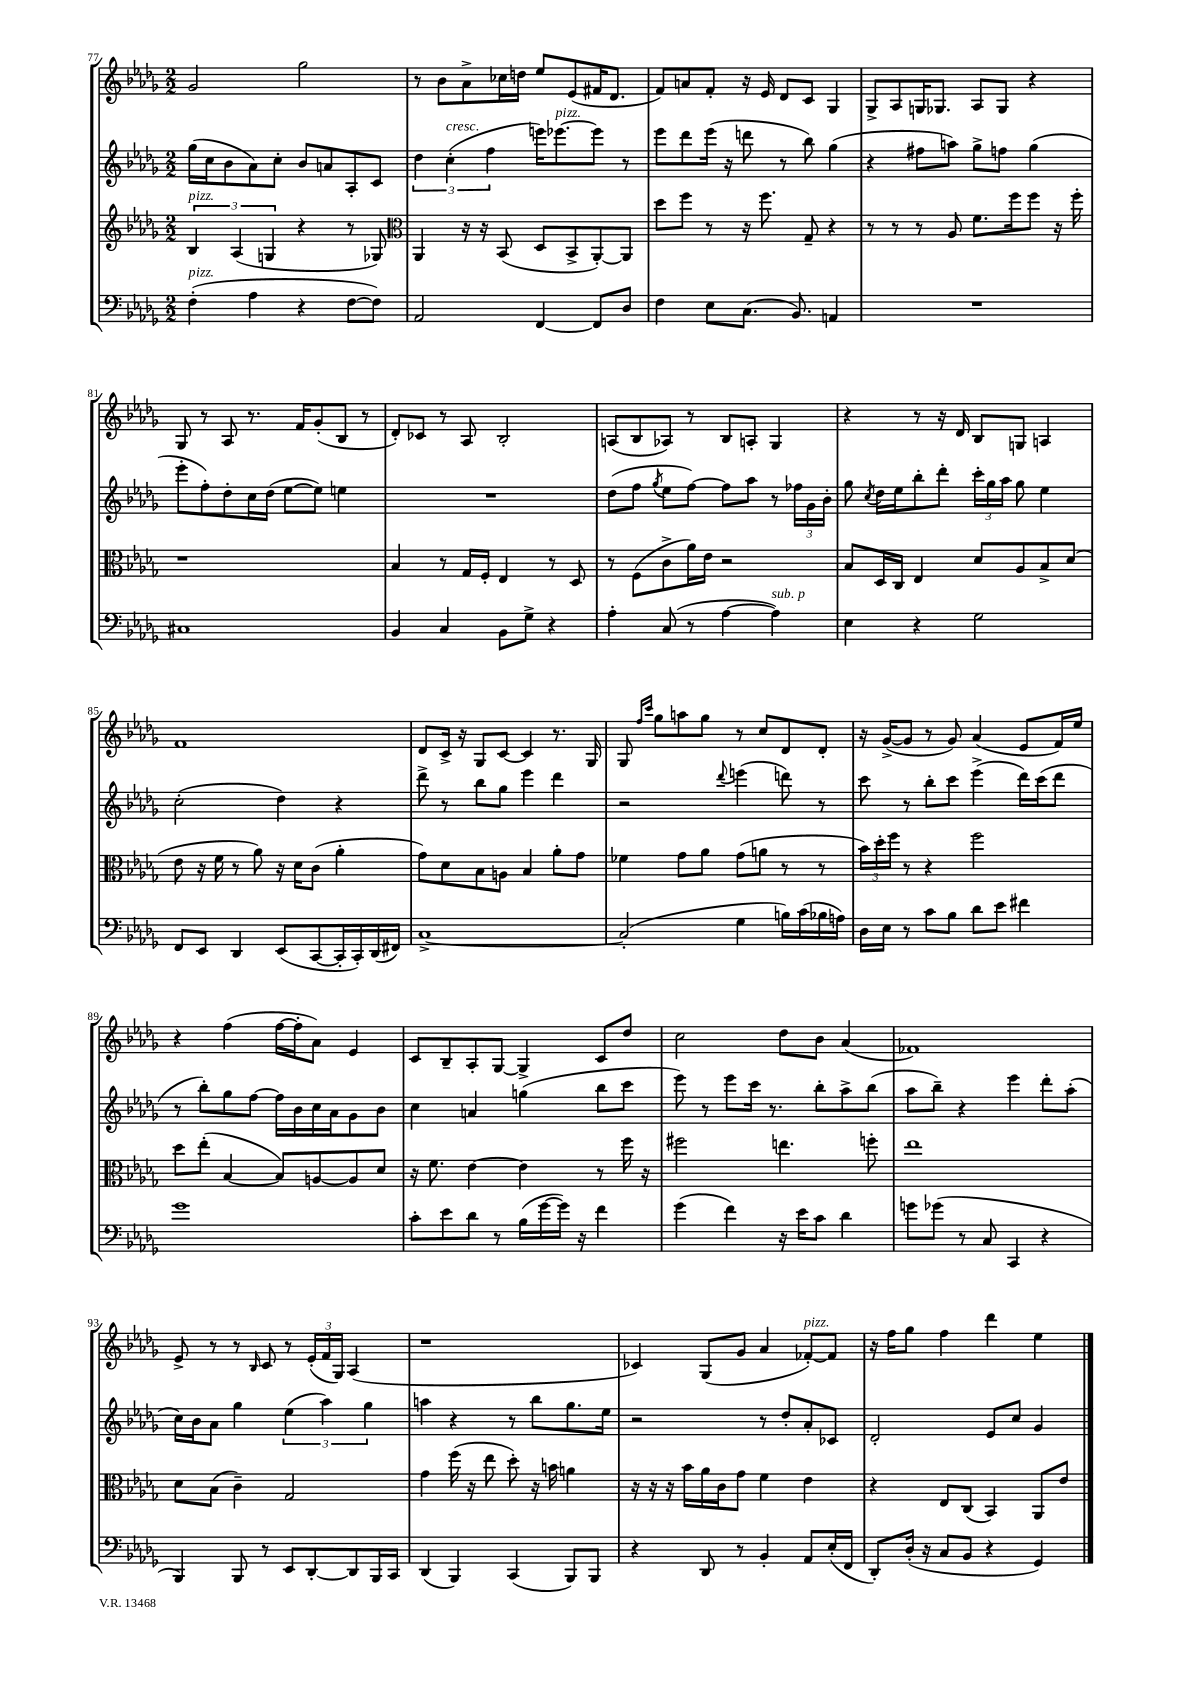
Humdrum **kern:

**kern	**kern	**kern	**kern
*staff4	*staff3	*staff2	*staff1
*clefF4	*clefG2	*clefG2	*clefG2
*k[b-e-a-d-g-]	*k[b-e-a-d-g-]	*k[b-e-a-d-g-]	*k[b-e-a-d-g-]
*M2/2	*M2/2	*M2/2	*M2/2
(4F'\	6B-/	(16gg-\LL	2g-/
.	.	16cc\J	.
.	.	8b-\	.
.	(6A-/	.	.
4A-\	.	8a-\)	.
.	6G/	.	.
.	.	8cc'\J	.
4r	4r	8b-/L	2gg-\
.	.	8a/	.
[8F\L	8r	8A-'/	.
8F\]J)	8G-/)	8c/J	.
=	=	=	=
*	*clefC3	*	*
2AA-/	4AA-/	6dd-\	8r
.	.	.	8b-\L
.	.	(6cc'\	.
.	16r	.	8a-^\
.	16r	.	.
.	.	6ff\	.
.	(8BB-/	.	16cc-\L
.	.	.	16dd\JJ
[4FF/	8D-/L	16eee\LK)	8ee-/L
.	.	[8.eee-\	.
.	8BB-^/	.	(8e-/
8FF/]L	[8AA-'/)	8eee-\]J	16f#/K
.	.	.	8.d-/J
8D-/J	8AA-/]J	8r	.
=	=	=	=
4F\	8dd-\L	8eee-\L	8f/L)
.	8ff\J	8ddd-\	8a/
8E-\L	8r	(16eee-\Jk	8f'/J
.	.	16r	.
(8.C\J	16r	8ddd\	16r
.	8.ff\	.	16e-/
.	.	8r	8d-/L
8.BB-/)	.	.	.
.	8G-~/	8bb-\)	8c/J
4AA/	4r	(4gg-\	4G-/
=	=	=	=
1r	8r	4r	8G-^/L
.	8r	.	8A-/
.	8r	8ff#\L	16G/K
.	.	.	8.G-/J
.	8A-/	8aa\J)	.
.	8.f\L	8gg-^\L	8A-/L
.	.	8ff\J	8G-/J
.	16ff\k	.	.
.	8ff\J	(4gg-\	4r
.	16r	.	.
.	16ff'\	.	.
=	=	=	=
1C#	1r	8eee-'\L	8G-/
.	.	8ff'\)	8r
.	.	8dd-'\	8A-/
.	.	16cc\L	8.r
.	.	(16dd-\JJ	.
.	.	[8ee-\L	.
.	.	.	16f/LK
.	.	8ee-\]J)	(8g-'/
.	.	4ee\	8B-/J
.	.	.	8r
=	=	=	=
4BB-/	4B-/	1r	8d-'/L)
.	.	.	8c-/J
4C/	8r	.	8r
.	16G-/LL	.	8A-/
.	16F'/JJ	.	.
8BB-\L	4E-/	.	2B-'/
8G-^\J	.	.	.
4r	8r	.	.
.	8D-/	.	.
=	=	=	=
4A-'\	8r	(8dd-\L	(8A/L
.	(8F\L	8ff\J	8B-/
.	.	8qgg-/	.
(8C/	8c^\	8ee-\L	8A-/J)
8r	16a-\L)	[8ff\J)	8r
.	16e-\JJ	.	.
[4A-\	2r	8ff\]L	8B-/L
.	.	8aa-\J	8A'/J
4A-\])	.	8r	4G-/
.	.	24ff-\LL	.
.	.	24g-\	.
.	.	24b-'\JJ	.
=	=	=	=
4E-\	8B-/L	8gg-\	4r
.	.	8qcc/	.
.	16D-/L	16dd-\LL	.
.	16C/JJ	16ee-\J	.
4r	4E-/	8bb-'\	8r
.	.	8ddd-'\J	16r
.	.	.	16d-/
2G-\	8d-/L	24ccc'\LL	8B-/L
.	.	24gg-\	.
.	.	24aa-\JJ	.
.	8A-/	8gg-\	8G/J
.	8B-^/	4ee-\	4A/
.	(8d-/J	.	.
=	=	=	=
8FF/L	8e-\	(2cc'\	1f
8EE-/J	16r	.	.
.	16f\	.	.
4DD-/	8r	.	.
.	8a-\)	.	.
(8EE-/L	16r	4dd-\)	.
.	16d-\LK	.	.
[8CC/	(8c\J	.	.
16CC'/]L	4a-'\	4r	.
16CC'/)	.	.	.
(16DD-/	.	.	.
16FF#/JJ)	.	.	.
=	=	=	=
[1C^	8g-\L)	8ddd-^\	8d-/L
.	8d-\	8r	16c^/Jk
.	.	.	16r
.	8B-\	8bb-\L	8G-/L
.	8A\J	8gg-\J	[8c/J
.	4B-/	4eee-\	4c/]
.	8a-'\L	4ddd-\	8.r
.	8g-\J	.	.
.	.	.	16G-/
=	=	=	=
(2C'/]	4f-\	2r	8G-/
.	.	.	16qqff/LL
.	.	.	16qqccc/JJ
.	.	.	8gg-\L
.	8g-\L	.	8aa\
.	8a-\J	.	8gg-\J
.	.	8qqddd-/	.
4G-\	(8g-\L	(4eee\	8r
.	8a\J	.	8cc/L
16B\LL)	8r	8ddd\)	8d-/
(16c\	.	.	.
16B-\	8r	8r	8d-'/J
16A\JJ)	.	.	.
=	=	=	=
16D-\LL	24b-\LL)	8ccc\	16r
.	24dd-'\	.	.
16E-\JJ	.	.	([16g-^/LK
.	24ff\JJ	.	.
8r	8r	8r	8g-/]J
8c\L	4r	8bb-'\L	8r
8B-\J	.	8ccc\J	8g-/)
8d-\L	2ff\	(4eee-^\	(4a-/
8e-\J	.	.	.
4f#\	.	16ddd-\LL)	8e-/L
.	.	(16ccc\J	.
.	.	8ddd-\J	16f/L)
.	.	.	16ee-/JJ
=	=	=	=
1g-	8dd-\L	8r	4r
.	(8ee-'\J	8bb-'\L)	.
.	[4B-/	8gg-\	(4ff\
.	.	[8ff\J	.
.	8B-/]L)	16ff\]LL	[16ff\LL
.	.	16b-\	16ff'\]J
.	[8A/	16cc\	8a-\J)
.	.	16a-\J	.
.	8A/]	8g-\	4e-/
.	8d-/J	8b-\J	.
=	=	=	=
8c'\L	16r	4cc\	8c/L
.	8.f\	.	.
8e-\	.	.	8B-~/
8d-\J	[4e-\	4a/	8A-'/
8r	.	.	[8G-/J
(16B-\LL	4e-\]	(4gg\	4G-^/]
[16g-\	.	.	.
16g-\]JJ)	.	.	.
16r	.	.	.
4f\	8r	8bb-\L	8c/L
.	16ff\	8ccc\J	8dd-/J
.	16r	.	.
=	=	=	=
(4g-\	2ff#\	8eee-\)	2cc\
.	.	8r	.
4f\)	.	8eee-\L	.
.	.	16ccc\Jk	.
.	.	8.r	.
16r	4.ee\	.	8dd-\L
16e-\LK	.	.	.
8c\J	.	8bb-'\L	8b-\J
4d-\	.	8aa-^\	(4a-/
.	8ff'\	(8bb-\J	.
=	=	=	=
8g\L	1ee-	8aa-\L	1f-)
(8g-\J	.	8bb-~\J)	.
8r	.	4r	.
8C/	.	.	.
4CC/	.	4eee-\	.
4r	.	8ddd-'\L	.
.	.	(8aa-'\J	.
=	=	=	=
4BBB-/)	8d-\L	16cc\LL)	8e-^/
.	.	16b-\J	.
.	(8B-\J	8a-\J	8r
8BBB-/	4c~\)	4gg-\	8r
.	.	.	16qqB-/
8r	.	.	8c/
8EE-/L	2G-/	(6ee-\	8r
[8DD-'/	.	.	(24e-'/LL
.	.	6aa-\)	24f/
.	.	.	24G-/JJ)
8DD-/]	.	.	(4A-/
.	.	6gg-\	.
16BBB-/L	.	.	.
16CC/JJ	.	.	.
=	=	=	=
(4DD-/	4g-\	4aa\	1r
4BBB-/)	(16ff\	4r	.
.	16r	.	.
.	8ee-\	.	.
(4CC/	8dd-'\)	8r	.
.	16r	8bb-\L	.
.	16b\	.	.
8BBB-/L)	4a\	8.gg-\	.
8BBB-/J	.	.	.
.	.	16ee-\Jk	.
=	=	=	=
4r	16r	2r	4c-/)
.	16r	.	.
.	16r	.	.
.	16b-\LL	.	.
8DD-/	16a-\	.	(8G-/L
.	16c\J	.	.
8r	8g-\J	.	8g-/J
4BB-'/	4f\	8r	4a-/
.	.	8dd-'/L	.
8AA-/L	4e-\	8a-'/	[8f-'/L)
(16E-'/L	.	8c-/J	8f-/]J
16FF/JJ	.	.	.
=	=	=	=
8DD-'/L)	4r	2d-'/	16r
.	.	.	16ff\LK
(16D-'/Jk	.	.	8gg-\J
16r	.	.	.
8C/L	8E-/L	.	4ff\
8BB-/J	(8C/J	.	.
4r	4BB-/)	8e-/L	4ddd-\
.	.	8cc/J	.
4GG-/)	8AA-/L	4g-/	4ee-\
.	8e-/J	.	.
==	==	==	==
*-	*-	*-	*-
